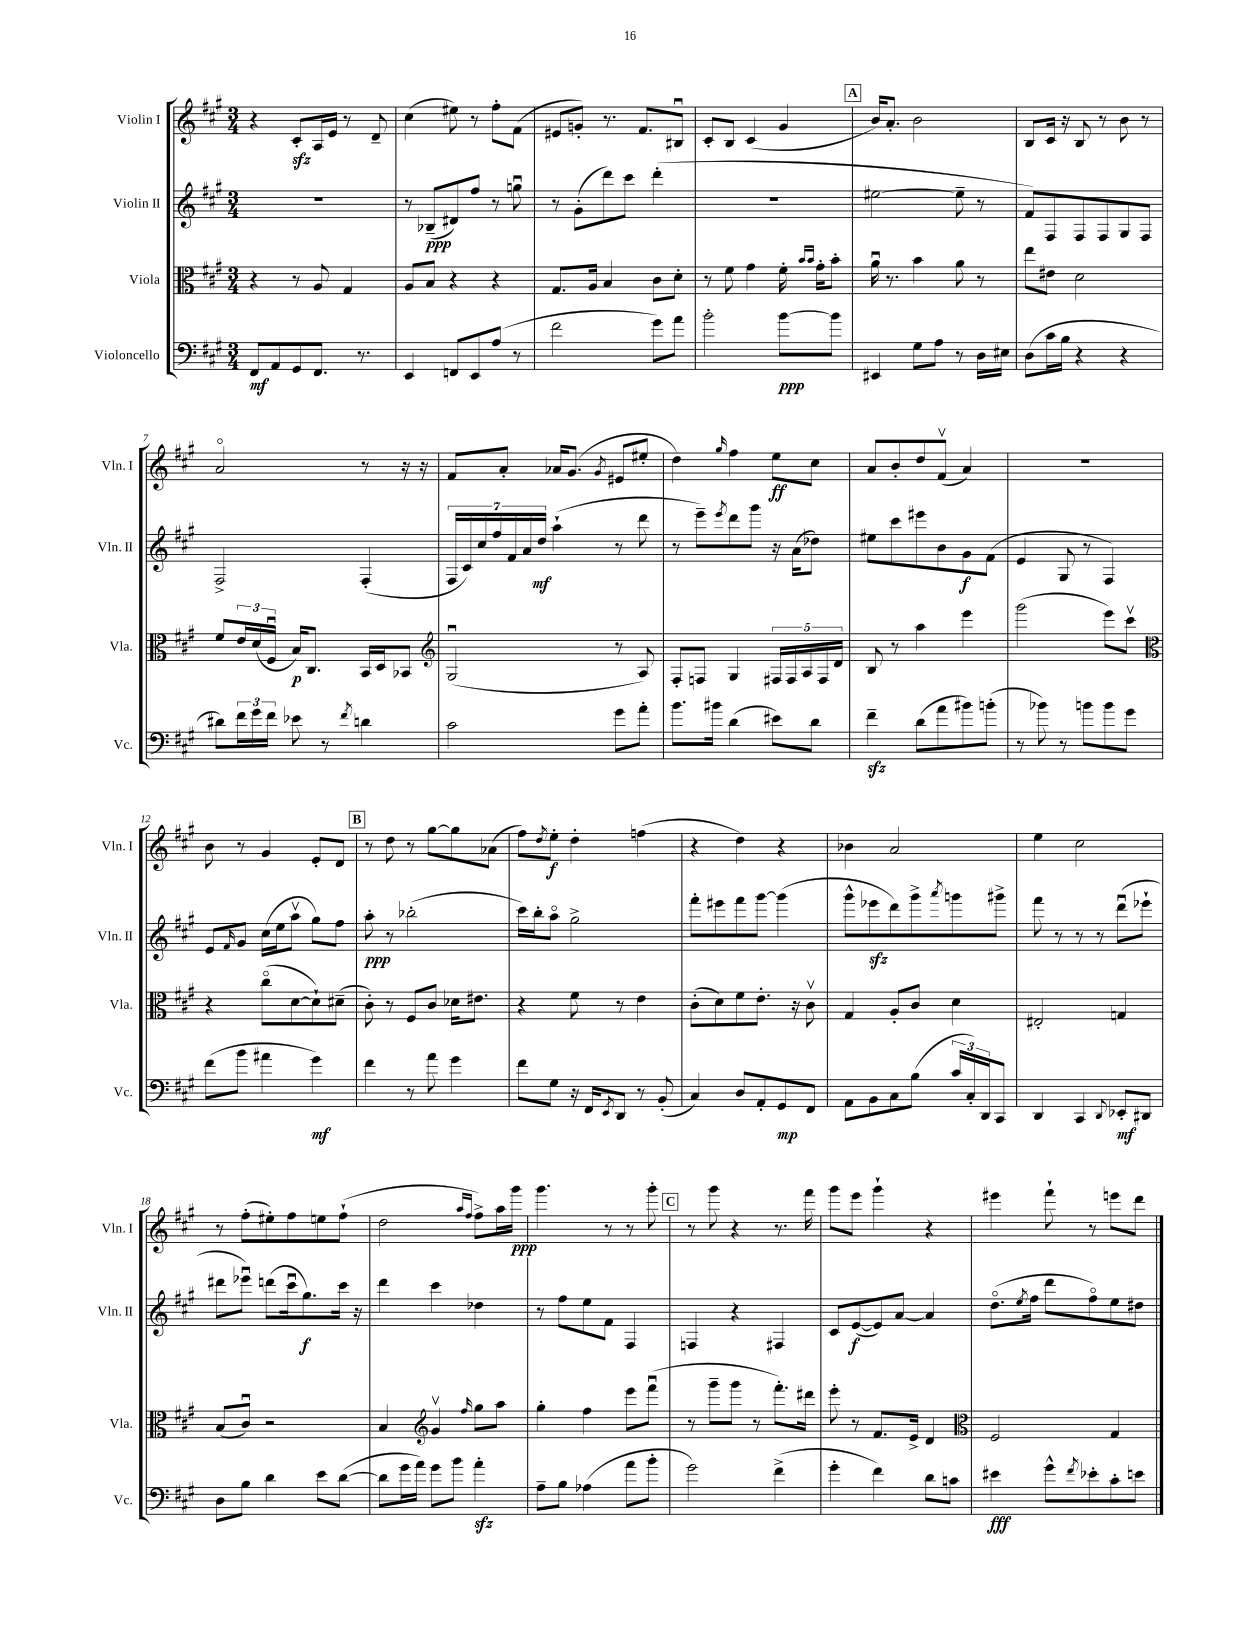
<<
\new StaffGroup <<
\new Staff = "s0" \with { instrumentName = "Violin I" shortInstrumentName = "Vln. I" } {
    \clef treble \key a \major \numericTimeSignature \time 3/4
    r4 cis'8-.\sfz a16 e'16 r8 d'8-- |
    cis''4( eis''8) r8 fis''8-. fis'8( |
    eis'8 g'8-.) r8. fis'8. bis8\downbow |
    cis'8-. b8 cis'4( gis'4 |
    \mark \markup { \box "A" } b'16) a'8.-. b'2 |
    b8 cis'16 r16 b8 r8 b'8 r8 |
    a'2\flageolet r8 r16 r16 |
    fis'8 a'8-. aes'16 gis'8.( \acciaccatura { gis'8 } eis'8 eis''8-. |
    d''4) \grace { gis''16 } fis''4 e''8\ff cis''8 |
    a'8 b'8-. d''8 fis'8\upbow( a'4) |
    R2. |
    b'8 r8 gis'4 e'8-. d'8 |
    \mark \markup { \box "B" } r8 d''8 r8 gis''8~ gis''8 aes'8( |
    fis''8) \acciaccatura { d''8 } e''8-.\f d''4-. f''4( |
    r4 d''4) r4 |
    bes'4 a'2 |
    e''4 cis''2 |
    r8 fis''8-.( eis''8-.) fis''8 e''8 fis''8-!( |
    d''2 \grace { a''16 fis''16 } fis''8->) a''16 gis'''16\ppp |
    gis'''4. r8 r8 gis'''8-. |
    \mark \markup { \box "C" } r8 gis'''8 r4 r8. fis'''16 |
    gis'''8 e'''8 gis'''4-! r4 |
    eis'''4 fis'''8-! r8 e'''8 d'''8 \bar "|." |
}
\new Staff = "s1" \with { instrumentName = "Violin II" shortInstrumentName = "Vln. II" } {
    \clef treble \key a \major \numericTimeSignature \time 3/4
    R2. |
    r8 bes8--\ppp( dis'8) fis''8 r8 g''8\downbow |
    r8 gis'8-.( d'''8) cis'''8 d'''4-.( |
    R2. |
    \mark \markup { \box "A" } eis''2~ eis''8-- r8 |
    fis'8) fis8 fis8 fis8 gis8 fis8 |
    fis2-> fis4-.( |
    \tuplet 7/4 { fis16 cis'16) cis''16 fis''16 fis'16 a'16 d''16\mf } a''4-!( r8 d'''8 |
    r8 e'''8--) \acciaccatura { e'''8 } d'''8 gis'''8 r16 a'16( des''8) |
    eis''8 cis'''8 eis'''8 b'8 gis'8\f fis'8( |
    e'4 gis8 r8 fis4) |
    e'8 \grace { fis'16 } gis'8 cis''16( e''16 a''8\upbow gis''8) fis''8 |
    \mark \markup { \box "B" } a''8-.\ppp r8 bes''2-.( |
    cis'''16) b''16-. a''8\flageolet gis''2-> |
    fis'''8-. eis'''8 fis'''8 gis'''8~ gis'''4( |
    gis'''8-^ ees'''8\sfz d'''8) gis'''8-> \acciaccatura { a'''8 } g'''8 gis'''8-> |
    fis'''8 r8 r8 r8 d'''8\downbow( ees'''8-! |
    dis'''8 ees'''8\downbow) d'''8( cis'''16\downbow gis''8.\f) cis'''16 r16 |
    d'''4 cis'''4 des''4 |
    r8 fis''8 e''8 fis'8 fis4 |
    \mark \markup { \box "C" } f4 r4 fis4 |
    cis'8 e'8~\f( e'8) a'8~ a'4 |
    d''8.\flageolet( \acciaccatura { e''8 } fis''16 d'''8 fis''8\flageolet) e''8 dis''8 \bar "|." |
}
\new Staff = "s2" \with { instrumentName = "Viola" shortInstrumentName = "Vla." } {
    \clef alto \key a \major \numericTimeSignature \time 3/4
    r4 r8 a8 gis4 |
    a8 b8 r4 r4 |
    gis8. a16 b4 cis'8 d'8-. |
    r8 fis'8 gis'4 fis'16-. \grace { b'16 b'16 } gis'16-. b'8-. |
    \mark \markup { \box "A" } a'16\downbow r8. b'4 a'8 r8 |
    e''8 eis'8 d'2 |
    fis'8 \tuplet 3/2 { e'16 d'16( fis16\downbow } b16\p) cis8. b,16 d16 bes,8 |
    \clef treble gis2\downbow( r8 a8) |
    fis8-. f8 gis4 \tuplet 5/4 { fis16 fis16 a16 fis16 d'16 } |
    b8 r8 a''4 e'''4 |
    gis'''2( e'''8) cis'''8\upbow |
    \clef alto r4 cis''8\flageolet( d'8~ d'8-!) dis'8--( |
    \mark \markup { \box "B" } cis'8-.) r8 fis8 cis'8 des'16 eis'8. |
    r4 fis'8 r8 e'4 |
    cis'8-.( d'8) fis'8 e'8.-. r16 cis'8\upbow |
    gis4 a8-. cis'8 d'4 |
    eis2-. g4 |
    b8( cis'8\downbow) r2 |
    b4 \clef treble gis'4\upbow \grace { fis''16 } gis''8 a''8 |
    gis''4-. fis''4 e'''8 fis'''8\downbow( |
    \mark \markup { \box "C" } r8 gis'''8-- gis'''8 r8 fis'''8.-.) dis'''16 |
    e'''8-. r8 fis'8. e'16-> d'4 |
    \clef alto fis2 gis4 \bar "|." |
}
\new Staff = "s3" \with { instrumentName = "Violoncello" shortInstrumentName = "Vc." } {
    \clef bass \key a \major \numericTimeSignature \time 3/4
    fis,8\mf a,8 gis,8 fis,8. r8. |
    e,4 f,8 e,8 a8( r8 |
    fis'2 gis'8) a'8 |
    b'2-. b'8~\ppp b'8 |
    \mark \markup { \box "A" } eis,4 gis8 a8 r8 d16 eis16 |
    d8( cis'16 b16 r4 r4 |
    dis'8) \tuplet 3/2 { fis'16 gis'16 fis'16 } ees'8 r8 \acciaccatura { fis'8 } d'4 |
    cis'2 gis'8 a'8-. |
    b'8. bis'16 d'4( eis'8) d'8 |
    fis'4--\sfz d'8( a'8 bis'8) b'8-.( |
    r8 bes'8) r8 b'8 b'8 gis'8 |
    fis'8( b'8 ais'4 gis'4\mf) |
    \mark \markup { \box "B" } fis'4 r8 a'8 gis'4 |
    fis'8 gis8 r16 fis,16 \acciaccatura { e,8 } d,8 r8 b,8-.( |
    cis4) d8 a,8-. gis,8\mp fis,8 |
    a,8 b,8 cis8 b8( \tuplet 3/2 { cis'16 cis16-.) d,16 } cis,8 |
    d,4 cis,4 \appoggiatura { d,8 } ees,8-.\mf dis,8 |
    d8 b8 d'4 e'8 d'8~( |
    d'8 gis'16 a'16) gis'8 b'8 a'4-.\sfz |
    a8-- b8 aes4( a'8 b'8-. |
    \mark \markup { \box "C" } gis'2) fis'4->( |
    gis'4-. fis'4) d'8 c'8 |
    eis'4\fff gis'8-^ \acciaccatura { fis'8 } ees'8-. cis'8-. e'8 \bar "|." |
}
>>
>>
